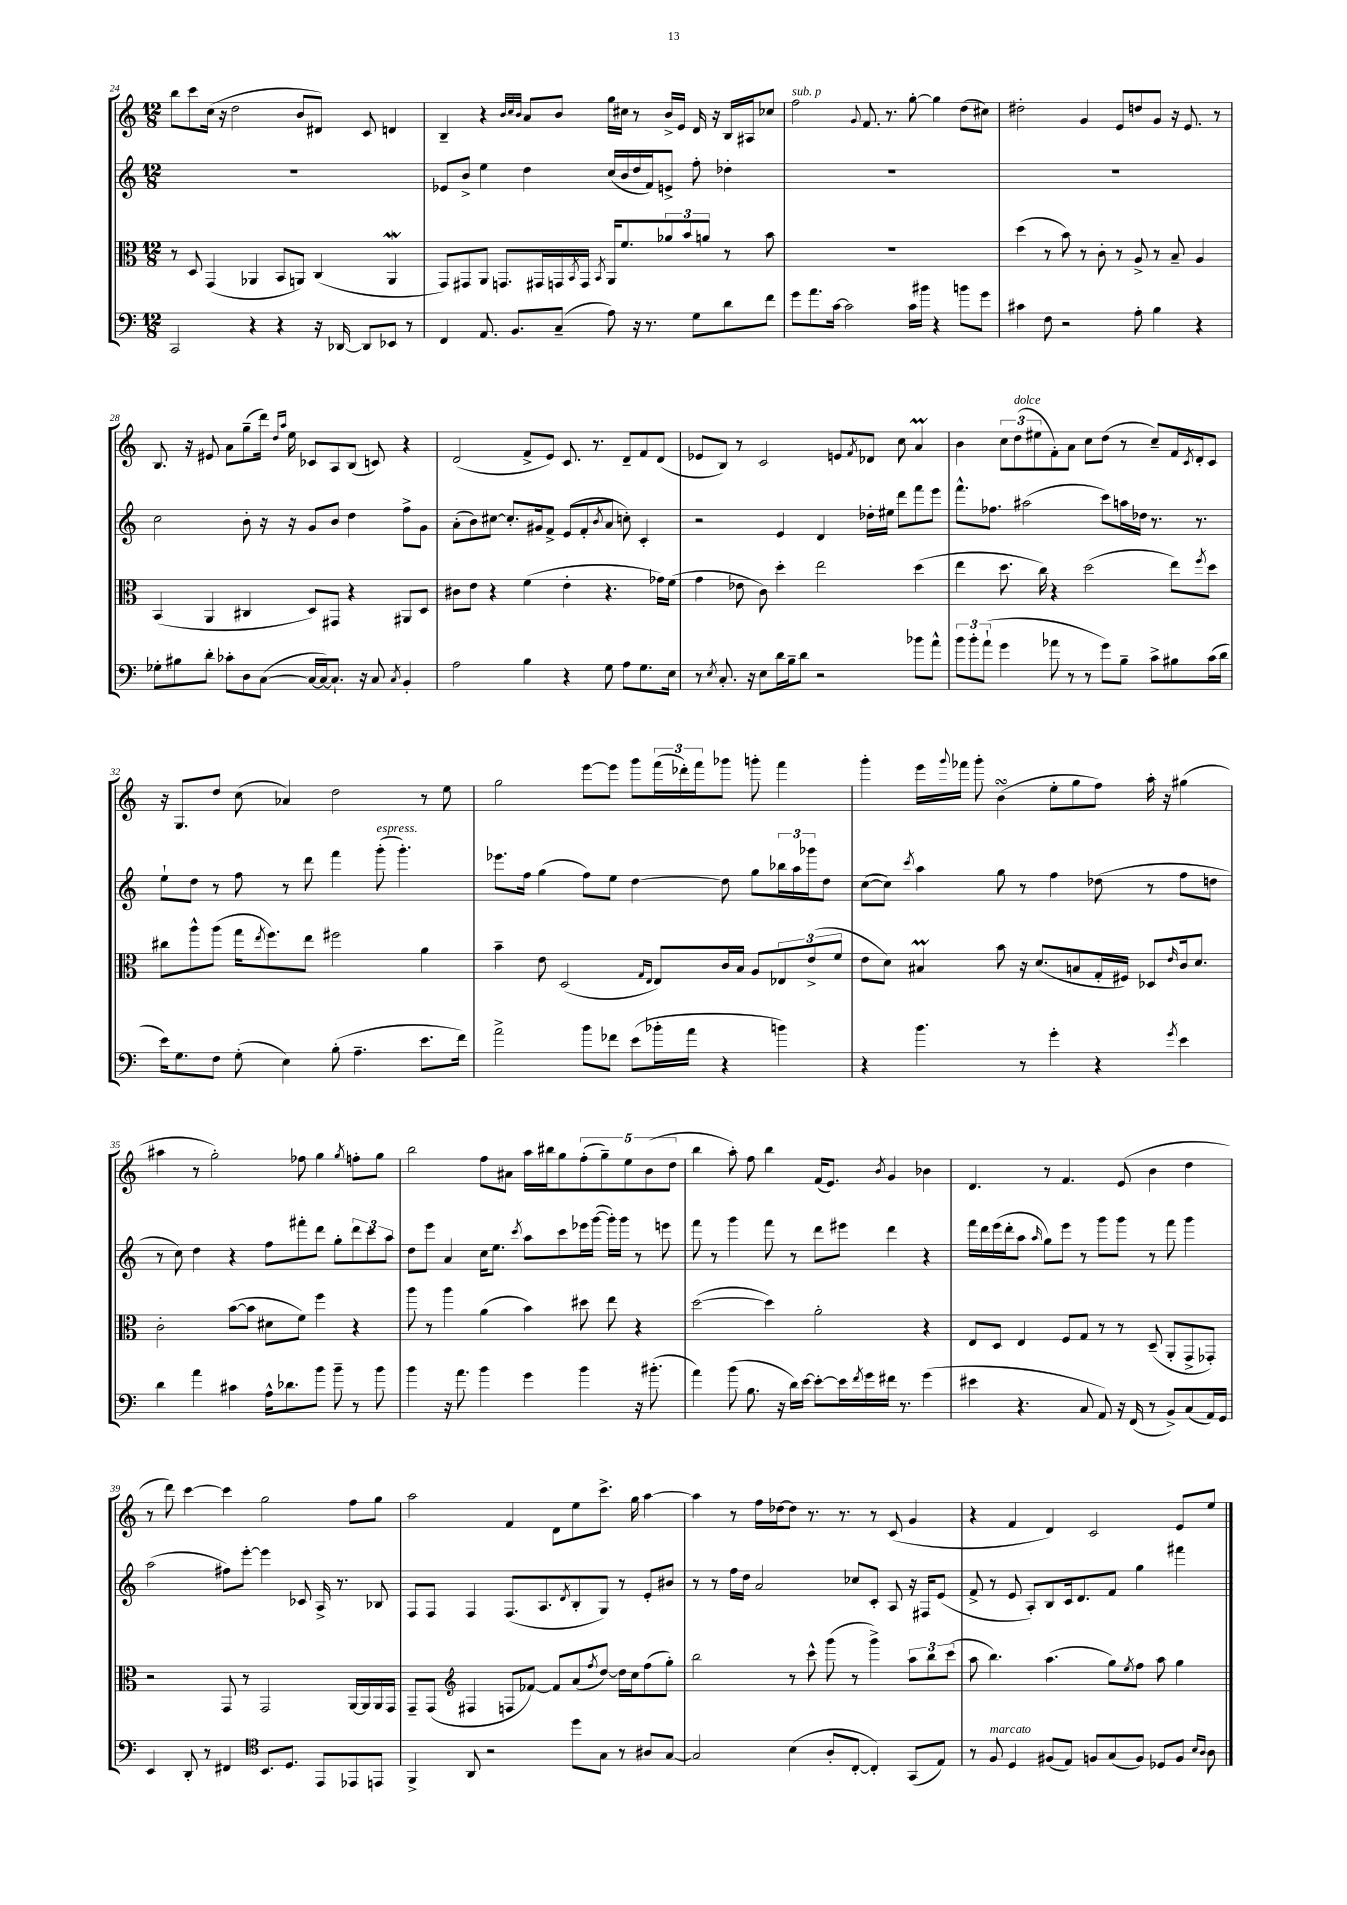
<<
\new StaffGroup <<
\new Staff = "s0" {
    \clef treble \key c \major \numericTimeSignature \time 12/8
    b''8 c'''8 c''16( r16 d''2 b'8 dis'8) c'8 d'4 |
    b4-- r4 \grace { b'32 c''32 b'32 } a'8 b'8 g''16 cis''16 r8 b'16-> e'16 d'16 r16 b16 ais16 ces''8 |
    f''2^\markup { \italic "sub. p" } \appoggiatura { g'8 } f'8. r8. g''8~-. g''4 d''8( cis''8) |
    dis''2-. g'4 e'8 d''8 g'8 r16 e'8. r8 |
    b8. r16 eis'8 a'8 g''8--( d'''16) \grace { d''16 a''16 } e''16 ces'8 a8 b8( c'8) r4 |
    d'2( f'8-> e'8) c'8. r8. d'8-- f'8 d'8( |
    ees'8 b8) r8 c'2 e'8 \acciaccatura { f'8 } des'8 c''8 a'4\prall |
    b'4 \tuplet 3/2 { c''8 d''8^\markup { \italic "dolce" }( eis''8 } f'8-.) a'8 c''8 d''8( r8 c''8--) f'16 \acciaccatura { c'8 } d'16-. c'8 |
    r16 g8. d''8 c''8( aes'4) d''2 r8 e''8 |
    g''2 e'''8~ e'''8 g'''8 \tuplet 3/2 { f'''16( des'''16-.) f'''16 } ges'''8 g'''8-. f'''4 |
    g'''4-. e'''16 \appoggiatura { g'''8 } fes'''16 g'''8-. b'4\turn( e''8-. g''8 f''8) a''16-. r16 gis''4( |
    ais''4 r8 g''2-.) fes''8 g''4 \acciaccatura { g''8 } f''8-. g''8 |
    b''2 f''8 ais'8 a''16 bis''16 g''8 \tuplet 5/4 { f''8-.( g''8--) e''8 b'8( d''8 } |
    b''4 a''8-.) f''8 b''4 f'16( e'8.) \acciaccatura { b'8 } g'4 bes'4 |
    d'4. r8 f'4. e'8( b'4 d''4 |
    r8 d'''8) c'''4~ c'''4 g''2 f''8 g''8 |
    a''2 f'4 d'8 e''8 c'''8.-> g''16 a''4~ |
    a''4 r8 f''16 des''16~ des''8 r8. r8. r8 c'8( g'4 |
    r4 f'4 d'4) c'2 e'8 e''8 \bar "|." |
}
\new Staff = "s1" {
    \clef treble \key c \major \numericTimeSignature \time 12/8
    R1. |
    ees'8 b'8-> e''4 d''4 c''16( b'16 d''16 f'16) e'8-> f''8-. des''4-. |
    R1. |
    R1. |
    c''2 b'8-. r16 r16 g'8 b'8 d''4 f''8-> g'8 |
    a'8-.( b'8) cis''8~ cis''8.-. gis'16 f'8-> e'8( f'8-. \acciaccatura { b'8 } a'8 c''8-.) c'4-. |
    r2 e'4 d'4 des''16-. eis''16 d'''8 f'''8 e'''8 |
    f'''8.-^ fes''8. ais''2( c'''8) a''16 des''16 r8. r8. |
    e''8-! d''8 r8 f''8 r8 d'''8 f'''4 g'''8-.^\markup { \italic "espress." }( g'''4.-.) |
    ees'''8. f''16 g''4( f''8) e''8 d''4~ d''8 g''8 \tuplet 3/2 { bes''16 a''16 ges'''16 } d''8 |
    c''8~( c''8) \acciaccatura { c'''8 } a''4 g''8 r8 f''4 des''8( r8 f''8 d''8 |
    r8 c''8) d''4 r4 f''8 fis'''8-. d'''8 g''8-. \tuplet 3/2 { d'''8 c'''8 a''8 } |
    d''8 e'''8 a'4 c''16 e''8. \acciaccatura { c'''8 } a''8 c'''8 ees'''16 g'''16~( g'''16-.) g'''16 r8 e'''8 |
    f'''8 r8 g'''4 f'''8 r8 d'''8 eis'''8 d'''4 r4 |
    f'''16 d'''16 e'''16( d'''16-. a''8 \grace { a''16 } g''8) e'''8 r8 g'''8 g'''8 r8 f'''8 g'''4 |
    a''2( fis''8) e'''8~-. e'''4 ces'8 a16-> r8. bes8 |
    f8 f8 f4 f8.( a8. \acciaccatura { d'8 } b8-. g8) r8 e'8-. bis'8 |
    r8 r8 f''16 d''16 a'2 ces''8 c'8-. a8 r16 fis16 e'8( |
    f'8-> r8 e'8 a8-.) b8 c'16 d'8. f'8 g''4 fis'''4 \bar "|." |
}
\new Staff = "s2" {
    \clef alto \key c \major \numericTimeSignature \time 12/8
    r8 d8 g,4( aes,4 b,8 a,8) c4( a,4\mordent |
    g,8) gis,8 a,8 g,8. gis,16 g,16 \acciaccatura { b,8 } g,16 \acciaccatura { b,8 } a,16 f'8. \tuplet 3/2 { aes'8 b'8 a'8 } r8 b'8 |
    R1. |
    d''4( r8 b'8) r8 c'8-. r8 a8-> r8 b8-- a4 |
    b,4( a,4 cis4 d8) gis,8 r4 ais,8 d8 |
    cis'8 e'8 r4 f'4( e'4-. r4. ges'16) f'16( |
    g'4 ees'8 c'8) d''4-. e''2 d''4( |
    e''4 d''8. c''16) r4 d''2( e''8) \acciaccatura { f''8 } d''8 |
    cis''8 a''8-^ a''8( g''16 \acciaccatura { e''8 } f''8.) e''8 fis''2 a'4 |
    b'4-- e'8 d2( \grace { g16 e16 } e8) c'16 b16 a8 \tuplet 3/2 { ees8 e'8->( f'8 } |
    e'8 d'8) bis4\prall b'8 r16 d'8.( b8 g16-. fis16) des8 \grace { e'16 } c'16 d'8. |
    c'2-. b'8~( b'8 dis'8 f'8) f''4 r4 |
    a''8 r8 a''4 a'4( b'4) dis''8 e''8 r4 |
    d''2~( d''4) a'2-. r4 |
    e8 d8 e4 f8 g8 r8 r8 d8--( a,8-. g,8-> ges,8-.) |
    r2 g,8 r8 g,2 a,16~ a,16 a,16 g,16 |
    g,8-- g,8( \clef treble fis4 f8 fes'8~) fes'8 a'8( \acciaccatura { f''8 } d''8~) d''16 c''16 f''8( g''8-.) |
    b''2 r8 c'''8-^ g'''8( r8 g'''4->) \tuplet 3/2 { a''8 b''8 c'''8( } |
    a''8 b''4.) a''4.( g''8) \acciaccatura { e''8 } f''8 a''8 g''4 \bar "|." |
}
\new Staff = "s3" {
    \clef bass \key c \major \numericTimeSignature \time 12/8
    c,2 r4 r4 r16 des,16~ des,8 ees,8 r8 |
    f,4 a,8. b,8. c8--( a8) r16 r8. g8 d'8 f'8 |
    g'8 a'8. c'16~ c'2 c'16 bis'16 r4 b'8 g'8 |
    cis'4 f8 r2 a8-. b4 r4 |
    ges8-. bis8 d'8-. ces'8-. d8 c8~( c16~ c16~) c8.-! r16 c8 \acciaccatura { c8 } b,4-. |
    a2 b4 r4 g8 a8 g8. e16 |
    r8 \acciaccatura { e8 } c8.-. r16 e8 d'16 b16-- d'8 r2 bes'8 a'8-^ |
    \tuplet 3/2 { b'8 b'8-. a'8-!( } g'4 aes'8 r8 r8 g'8) b8-- c'8-> bis8 c'16( d'16 |
    e'16) g8. f8 g8-.( e4) b8-.( a4.-- e'8. f'16) |
    a'2-> b'8 fes'8 e'8( bes'16-. a'16 r4 b'4) |
    r4 b'4. r8 g'4-. r4 \acciaccatura { g'8 } e'4 |
    d'4 a'4 cis'4 a16-^ des'8. b'8 b'8-- r8 b'8 |
    b'4 r16 a'8. b'4 g'4 b'4 r16 bis'8.-.( |
    a'4) b'8( b8. r16 d'16) e'16~ e'8~-. e'16 \acciaccatura { f'8 } g'16 fis'16 r8. g'4( |
    eis'4 r4. c8 a,8) r16 f,16( r8 b,8->) c8( a,16) g,16 |
    e,4 d,8-. r8 fis,4 \clef tenor b,8. d8. e,8 ees,8 e,8 |
    f,4-> a,8 r2 d''8 g8 r8 ais8 g8~ |
    g2 b4( a8-. c8~-. c4-.) g,8( e8) |
    r8 f8^\markup { \italic "marcato" } d4 fis8( e8) f8 g8( f8) des8 f8 \grace { b16 a16 } a8 \bar "|." |
}
>>
>>
\layout { \context { \Score currentBarNumber = #24 } }
